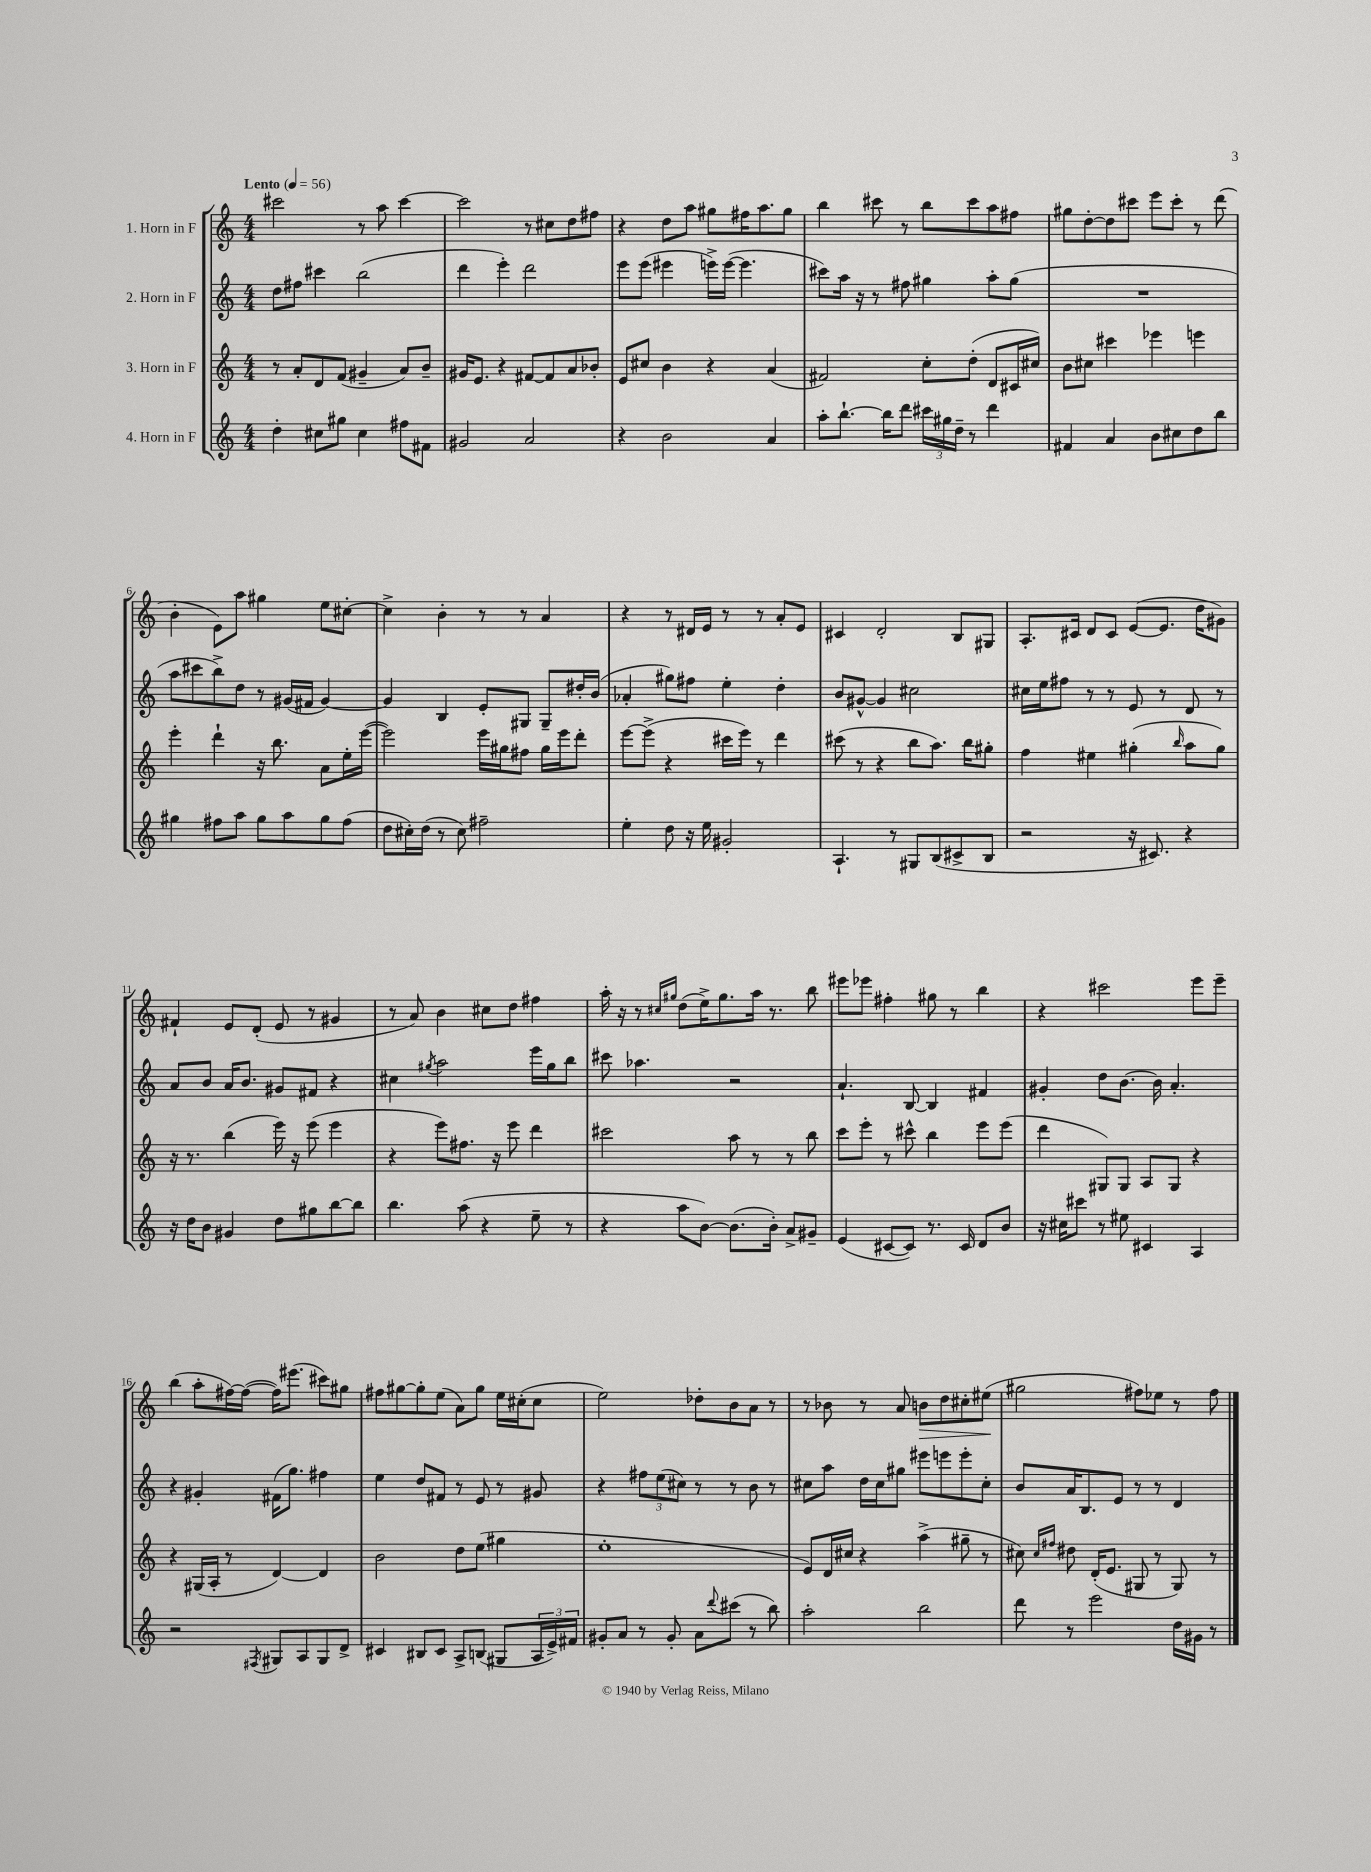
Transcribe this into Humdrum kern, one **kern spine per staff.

**kern	**kern	**kern	**kern
*staff4	*staff3	*staff2	*staff1
*clefG2	*clefG2	*clefG2	*clefG2
*k[]	*k[]	*k[]	*k[]
*M4/4	*M4/4	*M4/4	*M4/4
*MM56	*MM56	*MM56	*MM56
4dd'\	8r	8dd\L	2ccc#\
.	8a'/L	8ff#\J	.
8cc#\L	8d/	4ccc#\	.
8gg#\J	(8f/J	.	.
4cc#\	4g#~/	(2bb\	8r
.	.	.	8aa\
8ff#\L	8a/L)	.	[4ccc#\
8f#\J	8b~/J	.	.
=	=	=	=
2g#/	16g#/LK	4ddd\	2ccc#\]
.	8.e/J	.	.
.	4r	4eee'\)	.
2a/	[8f#/L	2ddd\	8r
.	8f#/]	.	8cc#\L
.	8a/	.	8dd\
.	8b-'/J	.	8ff#\J
=	=	=	=
4r	8e/L	8eee\L	4r
.	8cc#/J	(8eee\J	.
2b\	4b\	4eee#\	8dd\L
.	.	.	8aa\J
.	4r	16eee^\LL)	8gg#\L
.	.	([16eee\JJ	.
.	.	4.eee\]	16ff#\K
.	.	.	8.aa\
4a/	(4a/	.	.
.	.	.	8gg#\J
=	=	=	=
8aa'\L	2f#/)	8ccc#\L)	4bb\
[8.bb`\J	.	16aa\Jk	.
.	.	16r	.
.	.	8r	8ccc#\
16bb\]LK	.	.	.
8ddd\J	.	8ff#\	8r
24ccc#\LL	8cc'\L	4gg#\	8bb\L
24gg#\	.	.	.
24dd~\JJ	.	.	.
8r	(8dd'\J	.	8ccc#\
4ddd\	8d/L	8aa'\L	8aa\
.	16c#/L	(8gg#\J	8ff#\J
.	16cc#/JJ)	.	.
=	=	=	=
4f#/	8b\L	1r	8gg#\L
.	8cc#\J	.	[8dd'\
4a/	4ccc#\	.	8dd\]
.	.	.	8ccc#\J
8b\L	4eee-\	.	8eee\L
8cc#\	.	.	8ccc#'\J
8dd\	4eee\	.	8r
8bb\J	.	.	(8ddd\
=	=	=	=
4gg#\	4eee'\	8aa\L	4b'\
.	.	8ccc#\	.
8ff#\L	4ddd`\	8bb^\)	8e\L)
8aa\J	.	8dd\J	8aa\J
8gg#\L	16r	8r	4gg#\
.	8.bb\	.	.
8aa\	.	(16g#/LL	.
.	.	16f#/JJ	.
8gg#\	8a\L	[4g#/)	8ee\L
(8ff#\J	16ee'\L	.	[8cc#'\J
.	([16eee\JJ	.	.
=	=	=	=
8dd\L	2eee\])	4g#/]	4cc#^\]
16cc#'\L)	.	.	.
(16dd\JJ	.	.	.
8r	.	4B/	4b'\
8cc#\)	.	.	.
2ff#~\	16eee\LL	8e'/L	8r
.	16gg#\J	.	.
.	8ff#\J	8G#/J	8r
.	16gg#\LL	8G#~/L	4a/
.	16eee\J	.	.
.	8ddd'\J	16dd#'/L	.
.	.	(16b/JJ	.
=	=	=	=
4ee'\	[8eee\L	4a-'/	4r
.	(8eee^\]J	.	.
8dd\	4r	8gg#\L)	8r
16r	.	8ff#\J	16d#/LL
16ee\	.	.	16e/JJ
2g#'/	16ccc#\LL	4ee'\	8r
.	16eee\JJ)	.	.
.	8r	.	8r
.	4ddd\	4dd'\	8a'/L
.	.	.	8e/J
=	=	=	=
4.A`/	(8ccc#\	8b/L	4c#/
.	8r	[8g#^^/J	.
.	4r	4g#/]	2d'/
8r	.	.	.
8G#/L	8bb\L	2cc#\	.
(8B/	8.aa\J)	.	.
8c#^/	.	.	8B/L
.	16bb\LK	.	.
8B/J	8gg#'\J	.	8G#/J
=	=	=	=
2r	4ff\	16cc#\LL	8.A'/L
.	.	16ee\J	.
.	.	8ff#\J	.
.	.	.	16c#/Jk
.	4ee#\	8r	8d/L
.	.	8r	8c#/J
16r	(4gg#'\	8e/	([8e/L
8.c#/)	.	.	.
.	.	8r	8.e/]J
.	16qqbb/	.	.
4r	8aa\L	8d/	.
.	.	.	16dd\LK
.	8gg#\J)	8r	8g#\J)
=	=	=	=
16r	16r	8a/L	4f#`/
16dd\LK	8.r	.	.
8b\J	.	8b/J	.
4g#/	(4bb\	16a/LK	8e/L
.	.	8.b/J	.
.	.	.	(8d'/J
8dd\L	16eee\)	8g#/L	8e/
.	16r	.	.
8gg#\	(8eee\	8f#/J	8r
[8bb\	4eee\	4r	4g#/
8bb\]J	.	.	.
=	=	=	=
4.bb\	4r	4cc#\	8r
.	.	.	8a/)
.	.	8qgg#/	.
.	8eee\L)	2aa\	4b\
(8aa\	8.ff#\J	.	.
4r	.	.	8cc#\L
.	16r	.	.
.	8eee\	.	8dd\J
8ee~\	4ddd\	16eee\LL	4ff#\
.	.	16gg#\J	.
8r	.	8bb\J	.
=	=	=	=
4r	2ccc#\	8ccc#\	16aa'\
.	.	.	16r
.	.	4.aa-\	8r
.	.	.	16qqcc#/LL
.	.	.	16qqgg#/JJ
8aa\L	.	.	(8dd\L
[8b\J)	.	.	16ee^\K)
.	.	.	8.gg#\
(8.b\]L	8aa\	2r	.
.	8r	.	16aa\Jk
16b'\Jk)	.	.	8.r
8a^/L	8r	.	.
8g#~/J	8bb\	.	8bb\
=	=	=	=
(4e/	8ccc\L	4.a`/	8eee#\L
.	8eee'\J	.	8eee-\J
[8c#/L	8r	.	4ff#'\
8c#/]J)	8ccc#^^\	[8B/	.
8.r	4bb\	4B/]	8gg#\
.	.	.	8r
16c#/	.	.	.
8d/L	8eee\L	4f#/	4bb\
8b/J	(8eee\J	.	.
=	=	=	=
16r	4ddd\	4g#'/	4r
16cc#\LK	.	.	.
8ccc#\J	.	.	.
8r	8G#/L)	8dd\L	2ccc#\
8ee#\	8G#/J	[8.b\J	.
4c#/	8A/L	.	.
.	.	16b\]	.
.	8G#/J	4.a'/	.
4A/	4r	.	8eee\L
.	.	.	8eee~\J
=	=	=	=
2r	4r	4r	(4bb\
.	(16G#/LL	4g#'/	8aa'\L
.	16A'/JJ	.	.
.	8r	.	[16ff#\L)
.	.	.	(16ff#\_JJ
8qF#/	.	.	.
8G#/L	[4d/)	(16f#\LK	16ff#\]LK)
.	.	8.gg\J)	(8.eee#\J
8A/	.	.	.
8G#/	4d/]	4ff#\	8ccc#\L)
8d^/J	.	.	8gg#\J
=	=	=	=
4c#/	2b\	4ee\	8ff#\L
.	.	.	[8gg#\
8B#/L	.	8dd/L	8gg#'\]
8c#/J	.	8f#/J	(8ee\J
8A^/L	8dd\L	8r	8a\L)
(8B/J	(8ee\J	8e/	8gg#\J
8G#/L	4gg#\	8r	16ee\LL
.	.	.	(16cc#'\J
24A/L	.	8g#/	8cc#\J
24e^/)	.	.	.
24f#/JJ	.	.	.
=	=	=	=
8g#'/L	1ee'	4r	2ee\)
8a/J	.	.	.
8r	.	12ff#\L	.
.	.	(12ee\	.
8g#'/	.	.	.
.	.	12cc#\J)	.
8a\L	.	8r	8dd-'\L
8qqddd/	.	.	.
(8ccc#\J	.	8r	8b\
8r	.	8b\	8a\J
8bb\)	.	8r	8r
=	=	=	=
2aa'\	8e/L)	8cc#\L	8r
.	16d/L	8aa\J	8b-\
.	16cc#/JJ	.	.
.	4r	16dd\LL	8r
.	.	16cc#\J	.
.	.	8gg#\J	8a/
2bb\	(4aa^\	8eee#\L	8b\L
.	.	8eee\	8dd\
.	8gg#~\	8eee'\	8cc#'\
.	8r	8cc#'\J	(8ee#\J
=	=	=	=
8ddd\	8cc#\)	8b/L	2gg#\
.	16qqcc#/LL	.	.
.	16qqff#/JJ	.	.
8r	8dd#\	16a/K	.
.	.	8.B/	.
2eee\	(16d'/LK	.	.
.	8.e/J	.	.
.	.	8e/J	.
.	8G#/	8r	8ff#\L)
.	8r	8r	8ee-\J
16dd\LL	8G#/)	4d/	8r
16g#\JJ	.	.	.
8r	8r	.	8ff#\
==	==	==	==
*-	*-	*-	*-
